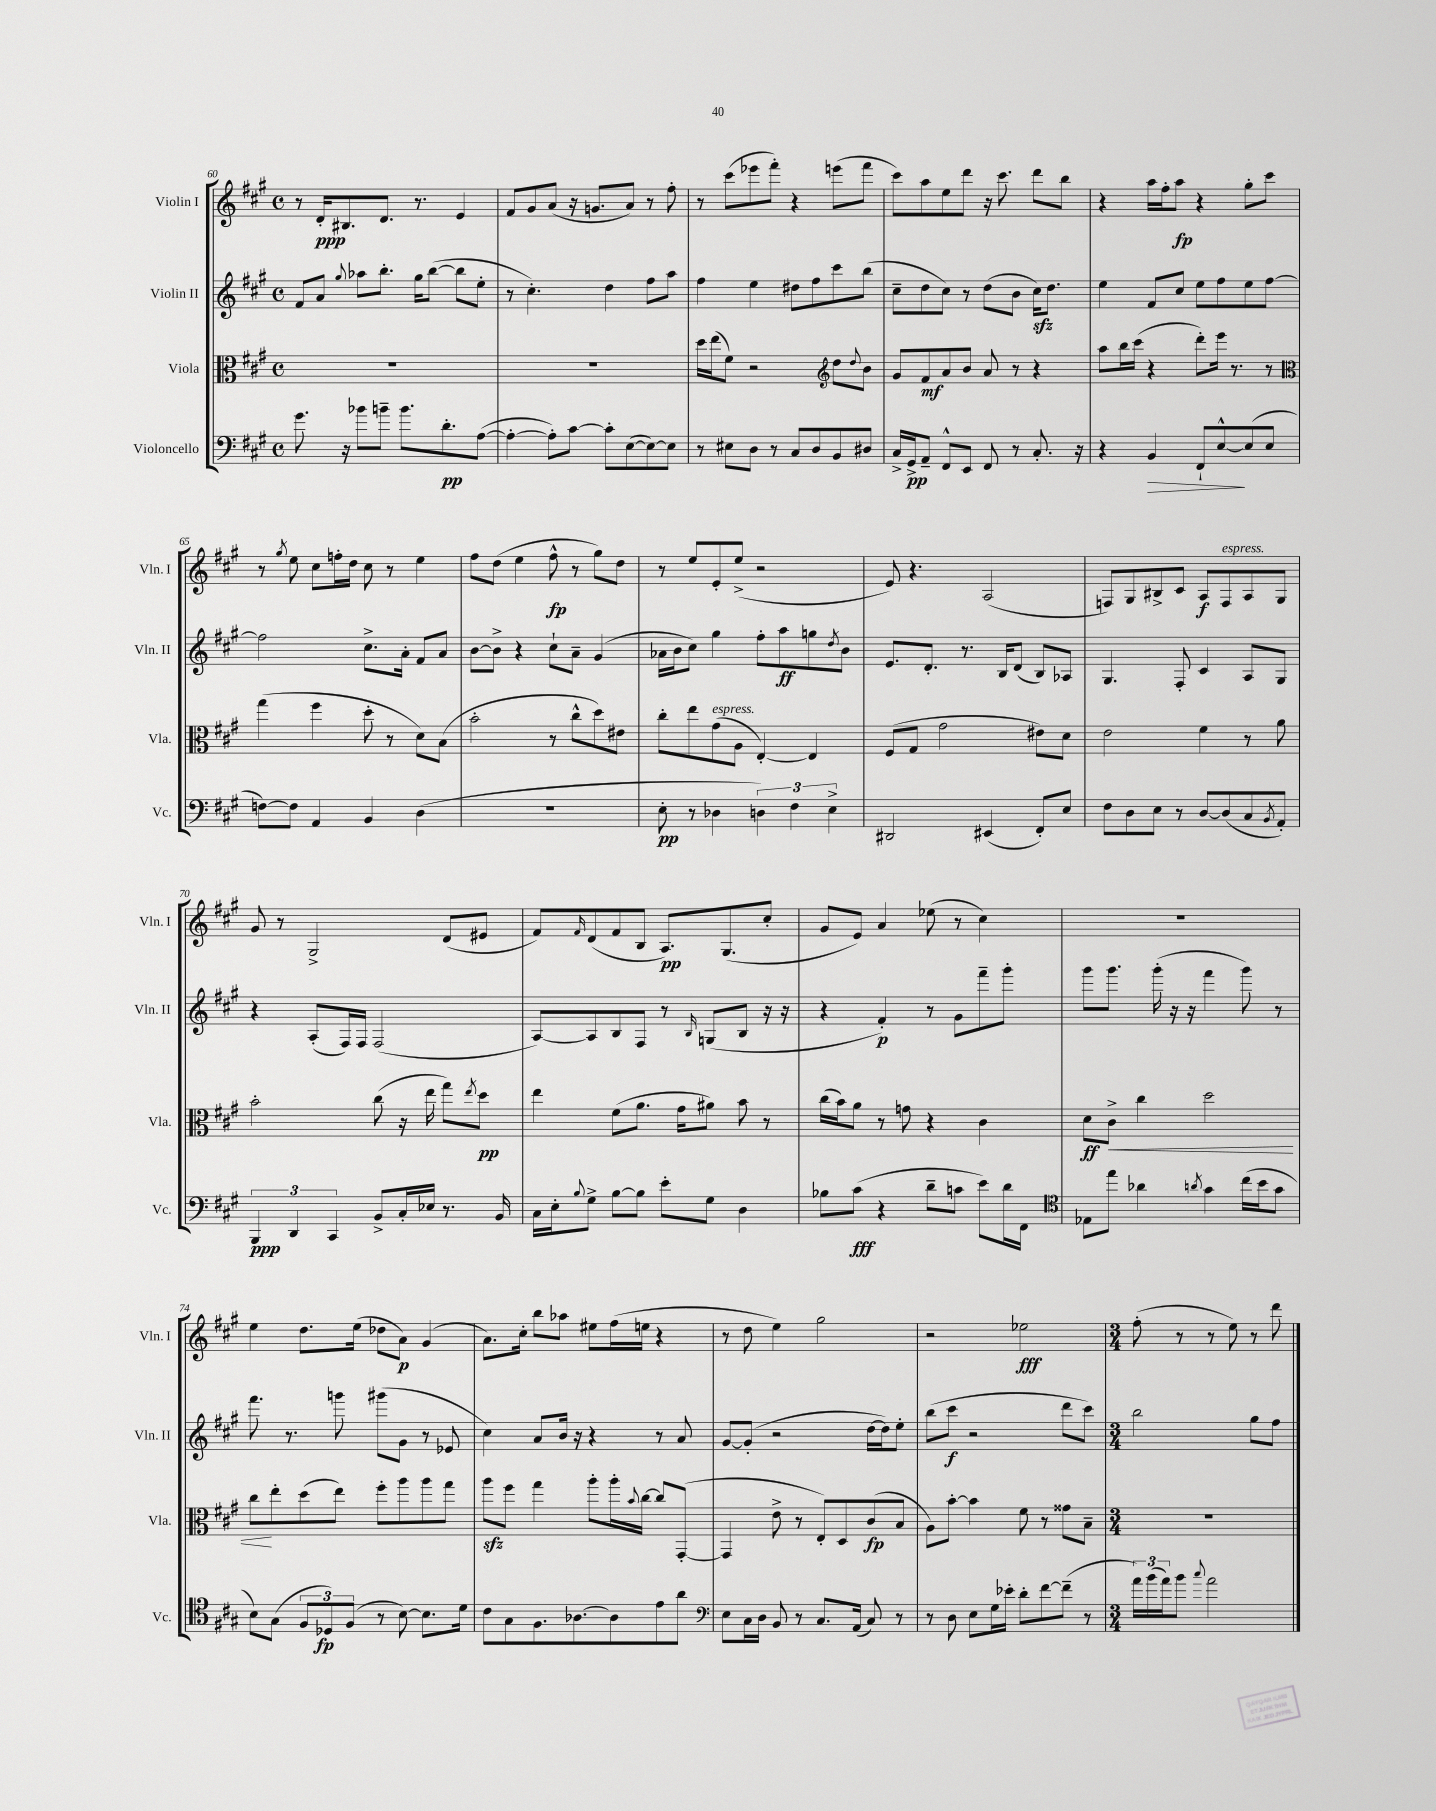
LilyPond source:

<<
\new StaffGroup <<
\new Staff = "s0" \with { instrumentName = "Violin I" shortInstrumentName = "Vln. I" } {
    \clef treble \key a \major \defaultTimeSignature \time 4/4
    r8 d'16-.\ppp bis8. d'8. r8. e'4 |
    fis'8 gis'8 a'8( r16 g'8. a'8) r8 fis''8-. |
    r8 cis'''8( ees'''8 fis'''8-.) r4 e'''8( fis'''8 |
    cis'''8) a''8 e''8 d'''8 r16 cis'''8. d'''8 b''8 |
    r4 a''16 fis''16-. a''8\fp r4 gis''8-. cis'''8 |
    r8 \acciaccatura { gis''8 } e''8 cis''8 f''16-. d''16 cis''8 r8 e''4 |
    fis''8 d''8( e''4 fis''8-^\fp r8 gis''8) d''8 |
    r8 e''8 e'8-. e''8->( r2 |
    e'8) r4. a2( |
    f8) gis8 bis8-> cis'8 a8\f f8^\markup { \italic "espress." } a8 gis8 |
    gis'8 r8 gis2-> d'8( eis'8 |
    fis'8) \grace { fis'16 } d'8( fis'8 b8 a8.\pp) gis8.( cis''8-. |
    gis'8 e'8) a'4 ees''8( r8 cis''4) |
    R1 |
    e''4 d''8. e''16( des''8 a'8\p) gis'4( |
    a'8.) cis''16-. b''8 aes''8 eis''8 fis''16( e''16 r4 |
    r8 d''8 e''4) gis''2 |
    r2 ees''2\fff |
    \numericTimeSignature \time 3/4 fis''8-.( r8 r8 e''8) r8 d'''8 \bar "|." |
}
\new Staff = "s1" \with { instrumentName = "Violin II" shortInstrumentName = "Vln. II" } {
    \clef treble \key a \major \defaultTimeSignature \time 4/4
    fis'8 a'8 \appoggiatura { gis''8 } aes''8 b''8.-. gis''16 b''8~( b''8 e''8-. |
    r8 cis''4.-.) d''4 fis''8 a''8 |
    fis''4 e''4 dis''8 fis''8 cis'''8 b''8( |
    cis''8-- d''8 cis''8) r8 d''8( b'8 cis''16\sfz) d''8. |
    e''4 fis'8 cis''8 e''8 fis''8 e''8 fis''8~ |
    fis''2 cis''8.-> a'16-. fis'8 a'8 |
    b'8~ b'8-> r4 cis''8-! a'8-- gis'4( |
    aes'16 b'16 cis''8) gis''4 fis''8-. a''8\ff g''8 \acciaccatura { d''8 } b'8 |
    e'8. d'8.-. r8. b16 d'8( b8) aes8 |
    gis4. fis8-. cis'4 a8 gis8 |
    r4 a8-.( fis16) fis16 fis2( |
    a8~) a8 b8 fis8 r8 \grace { b16 } g8( b8 r16 r16 |
    r4 fis'4-.\p) r8 gis'8 fis'''8-- gis'''8-. |
    gis'''8 gis'''8. gis'''16-.( r16 r16 fis'''4 gis'''8) r8 |
    fis'''8. r8. g'''8 gis'''8( gis'8 r8 ees'8 |
    cis''4) a'8 b'16 r16 r4 r8 a'8 |
    gis'8~ gis'8-.( r2 d''16~ d''16) e''8-. |
    b''8( cis'''8\f r2 d'''8 cis'''8) |
    \numericTimeSignature \time 3/4 b''2 gis''8 fis''8 \bar "|." |
}
\new Staff = "s2" \with { instrumentName = "Viola" shortInstrumentName = "Vla." } {
    \clef alto \key a \major \defaultTimeSignature \time 4/4
    R1 |
    R1 |
    d''16 e''16( fis'8) r2 \clef treble d''8 \appoggiatura { d''8 } b'8 |
    gis'8 fis'8\mf a'8 b'8 a'8 r8 r4 |
    a''8 b''16 cis'''16( r4 d'''8-.) e'''16 r8. r8 |
    \clef alto gis''4( fis''4 d''8-. r8 d'8) b8( |
    b'2-. r8 cis''8-^ d''8) eis'8 |
    cis''8-. e''8 gis'8^\markup { \italic "espress." }( a8 e4~-.) e4 |
    fis8( gis8 gis'2 eis'8) d'8 |
    e'2 fis'4 r8 a'8 |
    b'2-. cis''8( r16 e''16 gis''8) \acciaccatura { e''8 } d''8\pp |
    e''4 fis'8( a'8. gis'16 ais'8) b'8 r8 |
    cis''16( b'16) a'8 r8 g'8 r4 cis'4 |
    d'8\ff cis'8->\< cis''4 d''2 |
    cis''8\! e''8-. d''8( e''8) fis''8-. a''8 a''8 gis''8 |
    a''8\sfz fis''8 gis''4 a''8-. a''16-. \appoggiatura { b'8 } cis''16~ cis''8 gis,8~-.( |
    gis,4 e'8-> r8 e8-.) d8 cis'8\fp( b8 |
    a8) b'8~-. b'4 fis'8 r8 gisis'8 b8-- |
    \numericTimeSignature \time 3/4 R2. \bar "|." |
}
\new Staff = "s3" \with { instrumentName = "Violoncello" shortInstrumentName = "Vc." } {
    \clef bass \key a \major \defaultTimeSignature \time 4/4
    gis'8. r16 bes'8 b'8-- b'8. d'8.-.\pp a8~( |
    a4~-. a8-.) cis'8~ cis'8-. e8~( e8~) e8 |
    r8 eis8 d8 r8 cis8 d8 b,8 dis8 |
    cis16-> gis,16->\pp a,8-- fis,8-^ e,8 fis,8 r8 cis8.-. r16 |
    r4 b,4\> fis,8-! e8~-^\! e8( e8 |
    f8~) f8 a,4 b,4 d4( |
    R1 |
    e8-.\pp r8 des4 \tuplet 3/2 { d4) fis4 e4-> } |
    dis,2 eis,4( fis,8-.) e8 |
    fis8 d8 e8 r8 d8~ d8( cis8 \acciaccatura { b,8 } a,8-.) |
    \tuplet 3/2 { b,,4\ppp d,4 cis,4 } b,8-> cis16-. ees16 r8. b,16 |
    cis16 e16-. \appoggiatura { b8 } gis8-> b8~ b8 e'8-. gis8 d4 |
    bes8 cis'8\fff( r4 d'8-- c'8 e'8) d'16 fis,16 |
    \clef tenor ees8 e''8 aes'4 \acciaccatura { a'8 } gis'4 cis''16( b'16 gis'8 |
    b8) gis8( \tuplet 3/2 { fis8 des8\fp) fis8( } r8 b8~) b8. d'16 |
    cis'8 gis8 fis8. aes8.~ aes8 e'8 a'8 |
    \clef bass e8 cis16 d16 b,8 r8 cis8. a,16( cis8) r8 |
    r8 d8 e8 gis16 ees'16-. d'8-. fis'8~ fis'8--( r8 |
    \numericTimeSignature \time 3/4 \tuplet 3/2 { a'16) b'16( a'16) } b'8 \appoggiatura { cis''8 } a'2 \bar "|." |
}
>>
>>
\layout { \context { \Score currentBarNumber = #60 } }
